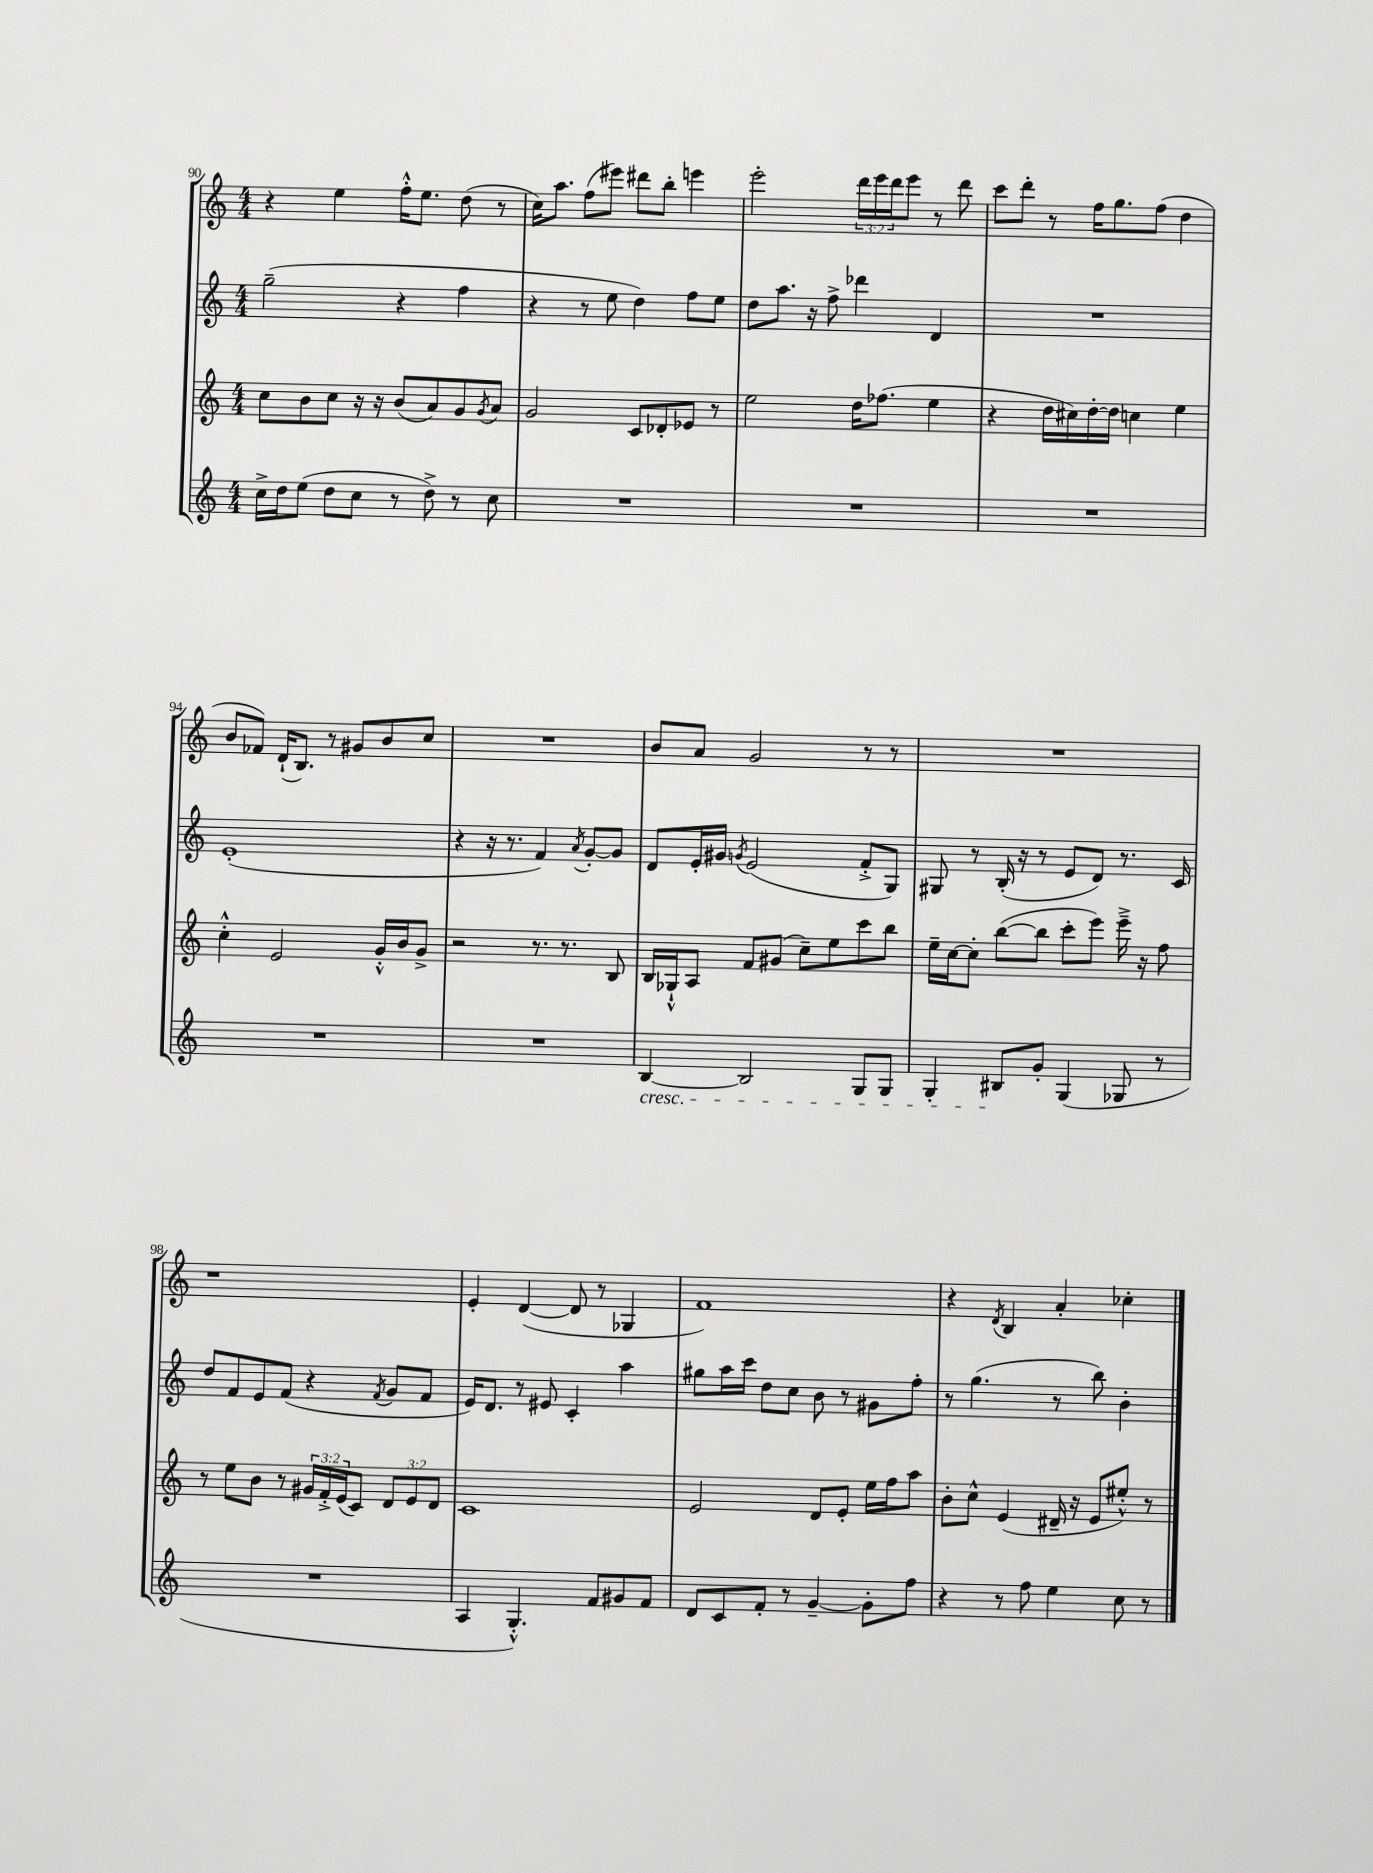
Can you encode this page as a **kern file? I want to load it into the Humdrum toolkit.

**kern	**kern	**kern	**kern
*part4	*part3	*part2	*part1
*staff4	*staff3	*staff2	*staff1
*clefG2	*clefG2	*clefG2	*clefG2
*k[]	*k[]	*k[]	*k[]
*M4/4	*M4/4	*M4/4	*M4/4
=90	=90	=90	=90
16cc^\LL	8cc\L	(2gg~\	4r
16dd\J	.	.	.
(8ee\J	8b\	.	.
8dd\L	8cc\J	.	4ee\
8cc\J	16r	.	.
.	16r	.	.
8r	(8b/L	4r	16ff'^^\KL
.	.	.	8.ee\J
8dd^\)	8a/)	.	.
8r	8g/	4ff\	(8dd\
.	8qg/	.	.
8cc\	8a/J	.	8r
=91	=91	=91	=91
1r	2g/	4r	16cc\KL)
.	.	.	8.aa\J
.	.	8r	(8ff\L
.	.	8ee\	8eee#X\J)
.	8c/L	4dd\)	8ddd#X\L
.	8d-X'/	.	8bb'\J
.	8e-X/J	8ff\L	4eeen\
.	8r	8ee\J	.
=92	=92	=92	=92
1r	2ee\	8dd\L	2eee'\
.	.	8.aa\J	.
.	.	16r	.
.	.	8ff^\	.
.	16dd\KL	4ddd-X\	24ddd\LL
.	.	.	24eee\
.	(8.ff-X\J	.	.
.	.	.	24ddd\J
.	.	.	8eee\J
.	4ee\	4d/	8r
.	.	.	8ddd\
=93	=93	=93	=93
1r	4r	1r	8ccc\L
.	.	.	8ddd'\J
.	16dd\LL	.	8r
.	16cc#X\)	.	.
.	[16dd'\	.	16ff\KL
.	16dd\JJ]	.	8.gg\
.	4ccn\	.	.
.	.	.	(8ff\J
.	4ee\	.	4dd\
!!LO:LB:g=z
=94	=94	=94	=94
1r	4cc'^^\	(1e'	8b/L
.	.	.	8f-X/J)
.	2e/	.	(16d`/KL
.	.	.	8.B/J)
.	.	.	8r
.	.	.	8g#X/L
.	16g'^^/LL	.	8b/
.	16b/J	.	.
.	8g^/J	.	8cc/J
=95	=95	=95	=95
1r	2r	4r	1r
.	.	16r	.
.	.	8.r	.
.	8.r	4f/)	.
.	8.r	.	.
.	.	8qa/	.
.	.	[8g'/L	.
.	8B/	8g/J]	.
=96	=96	=96	=96
!LO:TX:b:i:t=cresc.	!	!	!
[4B/	16B/LL	8d/L	8b/L
.	16G-X`^^/J	.	.
.	8A/J	16e'/L	8a/J
.	.	16g#X/JJ	.
.	.	8qgn/	.
2B/]	8f/L	(2e/	2g/
.	(8g#X/J	.	.
.	8cc~\L)	.	.
.	8ee\	.	.
8G/L	8ccc\	8f'^/L	8r
8G/J	8bb\J	8G/J)	8r
=97	=97	=97	=97
4G'/	16ee~\LL	8G#X/	1r
.	[16cc\J	.	.
.	8cc'\J]	8r	.
8B#X/L	([8bb\L	(16B'/	.
.	.	16r	.
8g'/J	8bb\J]	8r	.
(4G/	8ccc'\L	8e/L	.
.	8eee\J)	8d/J)	.
8G-X/	16eee~^\	8.r	.
.	16r	.	.
8r	8ff\	.	.
.	.	16c/	.
!!LO:LB:g=z
=98	=98	=98	=98
1r	8r	8dd/L	1r
.	8ee\L	8f/	.
.	8b\J	8e/	.
.	8r	(8f/J	.
.	24g#X/LL	4r	.
.	24f'^/	.	.
.	(24e/J	.	.
.	8c/J)	.	.
.	.	8qf/	.
.	12d/L	8g/L	.
.	12e/	.	.
.	.	8f/J	.
.	12d/J	.	.
=99	=99	=99	=99
4A/	1c	16e/KL)	4e'/
.	.	8.d/J	.
4.G'^^/)	.	8r	([4d/
.	.	8e#X/	.
.	.	4c'/	8d/]
8f/L	.	.	8r
8g#X/	.	4aa\	4G-X/
8f/J	.	.	.
=100	=100	=100	=100
8d/L	2e/	8gg#X\L	1f)
8c/	.	16aa\L	.
.	.	16ccc\JJ	.
8f'/J	.	8dd\L	.
8r	.	8cc\J	.
[4g~/	8d/L	8b\	.
.	8e'/J	8r	.
8g'\L]	16ee\LL	8g#X\L	.
.	16ff\J	.	.
8ff\J	8aa\J	8ff'\J	.
=101	=101	=101	=101
4r	8b'\L	8r	4r
.	8cc^^\J	(4.gg\	.
.	.	.	8qd/
8r	(4e/	.	4B/
8ff\	.	.	.
4ee\	16d#X~/	8r	4a'/
.	16r	.	.
.	8e/L	8bb\)	.
8cc\	8ee#X'^^/J)	4b'\	4cc-X'\
8r	8r	.	.
==	==	==	==
*-	*-	*-	*-
